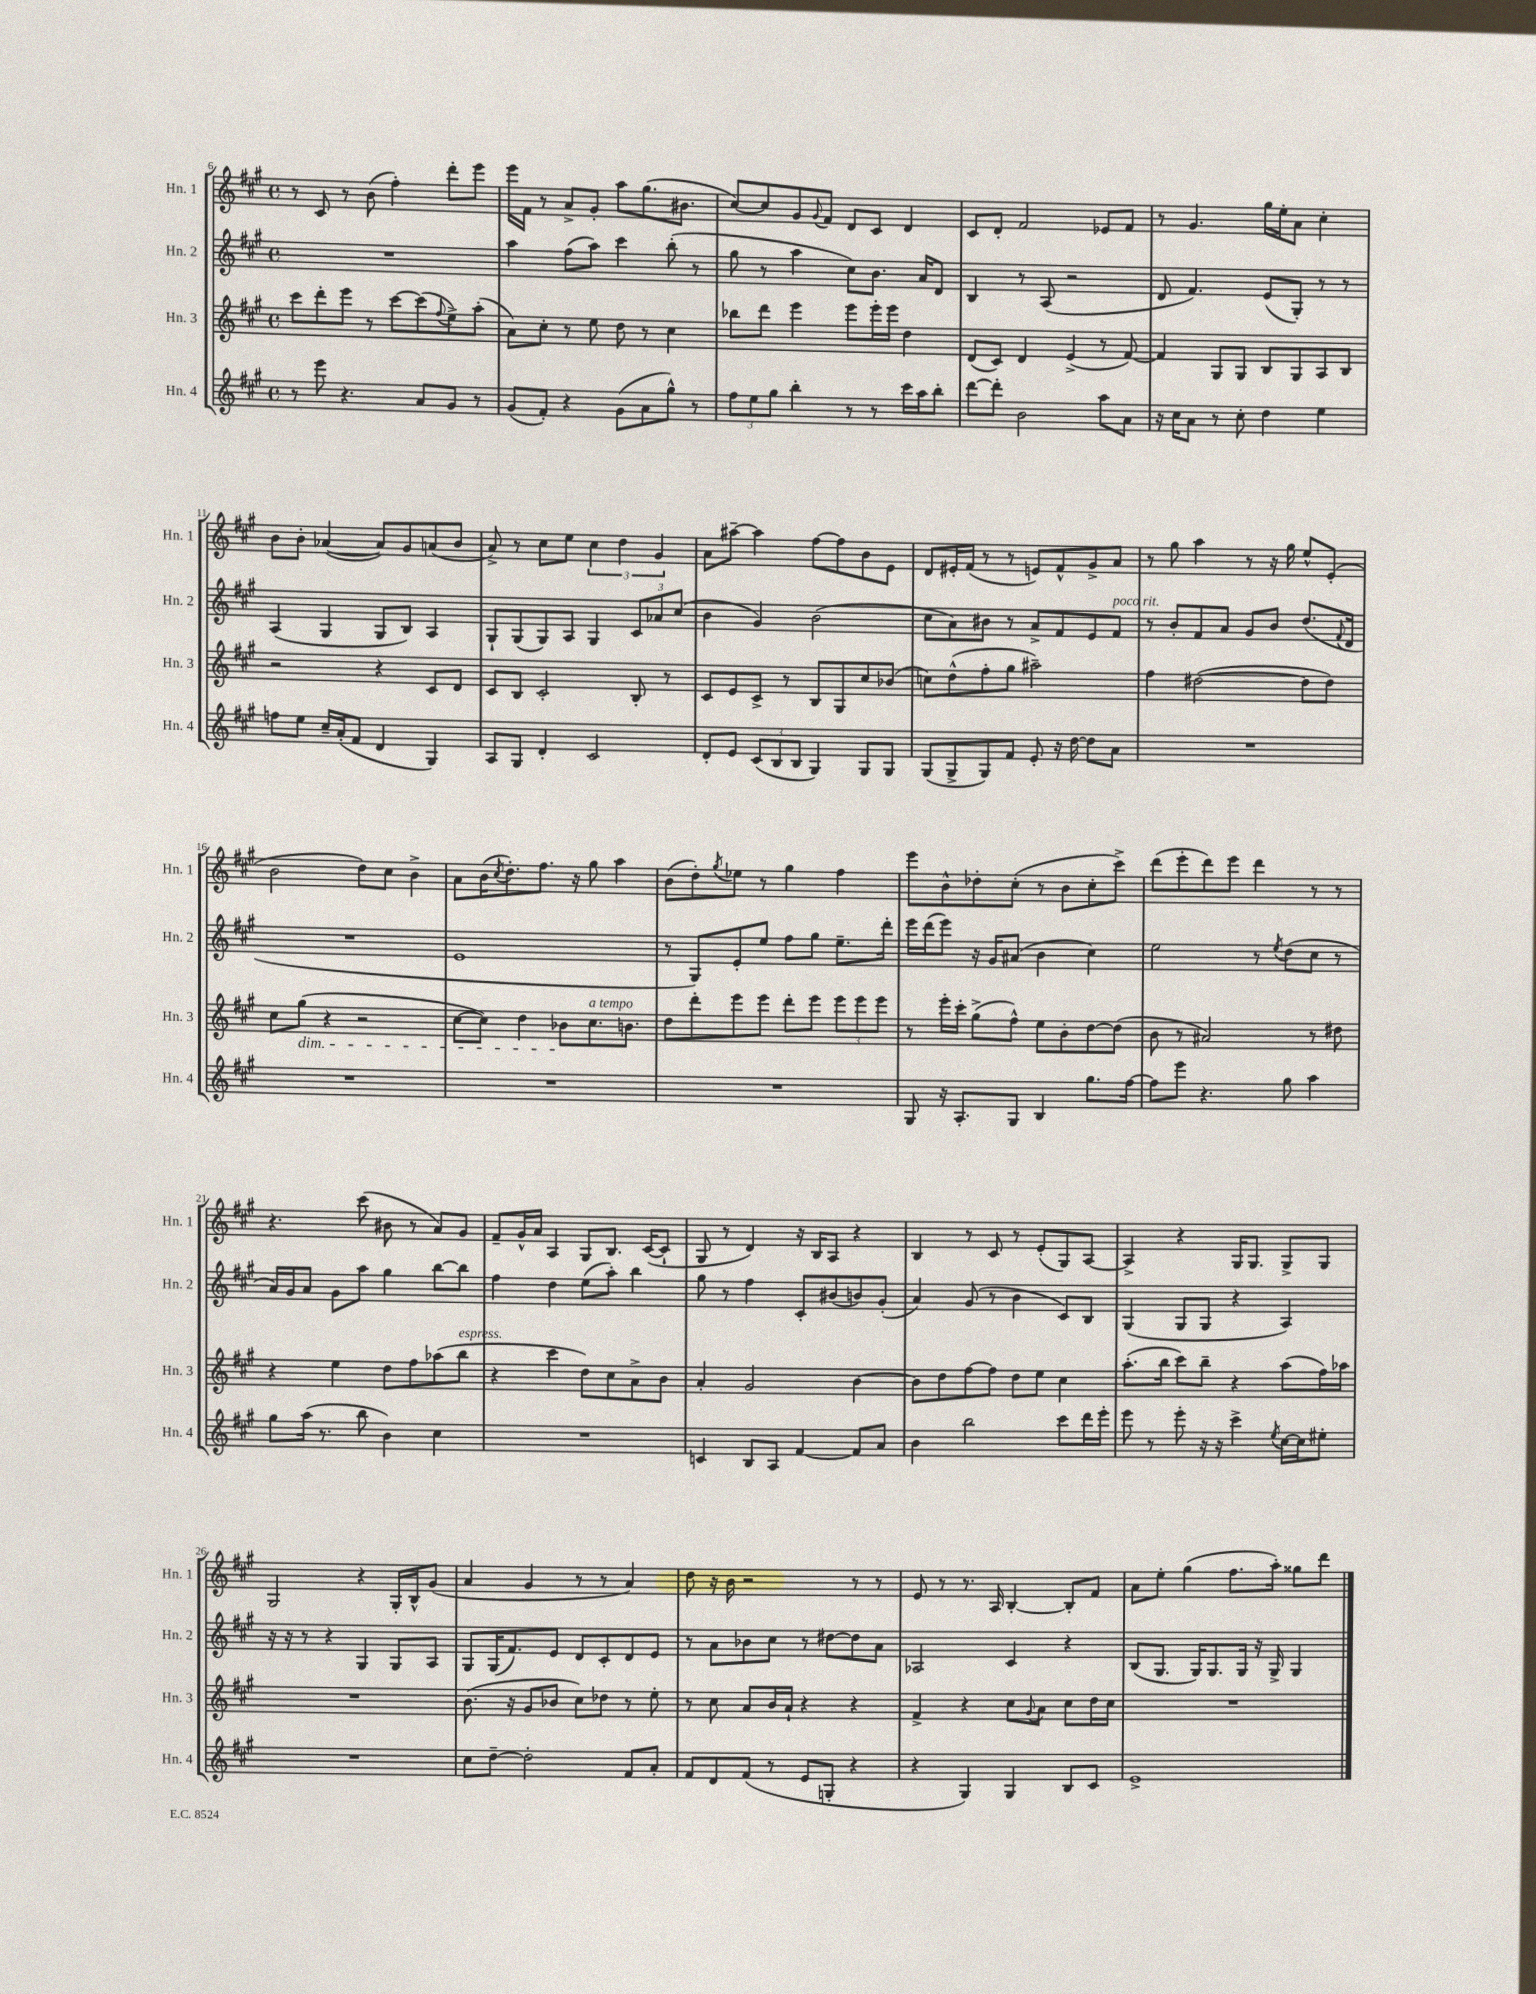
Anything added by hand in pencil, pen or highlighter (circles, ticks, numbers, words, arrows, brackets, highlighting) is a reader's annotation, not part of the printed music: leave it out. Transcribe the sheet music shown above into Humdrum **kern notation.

**kern	**kern	**kern	**kern
*part4	*part3	*part2	*part1
*staff4	*staff3	*staff2	*staff1
*I"Hn. 4	*I"Hn. 3	*I"Hn. 2	*I"Hn. 1
*I'Hn. 4	*I'Hn. 3	*I'Hn. 2	*I'Hn. 1
*clefG2	*clefG2	*clefG2	*clefG2
*k[f#c#g#]	*k[f#c#g#]	*k[f#c#g#]	*k[f#c#g#]
*M4/4	*M4/4	*M4/4	*M4/4
*met(c)	*met(c)	*met(c)	*met(c)
=6	=6	=6	=6
8r	8ccc#\L	1r	8r
8eee\	8ddd'\	.	8c#/
4.r	8eee\J	.	8r
.	8r	.	(8b\
.	[8ccc#\L	.	4ff#'\)
8a/L	(8ccc#\]	.	.
.	8qqff#/	.	.
8g#/J	8ee^\)	.	8ddd'\L
8r	(8aa'\J	.	8eee\J
=7	=7	=7	=7
(8g#/L	8a\L)	4aa\	16eee\LL
.	.	.	16f#\JJ
8f#'/J)	8cc#'\J	.	8r
4r	8r	(8ff#\L	8a^/L
.	8ee\	8aa\J)	8g#'/J
(8g#\L	8dd\	4ccc#\	8aa\L
8a\	8r	.	(8.gg#\
8gg#^^\J)	4cc#\	(8bb'\	.
.	.	.	8.b#X\J
8r	.	8r	.
=8	=8	=8	=8
12ff#\L	8bb-X\L	8gg#\	[8cc#/L)
12ee\	.	.	.
.	8ddd\J	8r	8cc#/]
12gg#\J	.	.	.
4bb'\	4eee\	4aa\	8g#/
.	.	.	8qqg#/
.	.	.	8f#/J
8r	8eee\L	8cc#\L)	8d/L
8r	16eee'\L	8.b\J	8c#/J
.	16eee\JJ	.	.
16ccc#\LL	4dd\	.	4d/
16aa\J	.	16a/KL	.
8bb'\J	.	8d/J	.
=9	=9	=9	=9
[8ddd\L	(8d/L	4B/	8c#/L
8ddd'\J]	8c#/J)	.	8d'/J
2b\	4d/	8r	2f#/
.	.	(8A/	.
.	(4e^/	2r	.
8aa\L	8r	.	8e-X/L
8a\J	[8f#/)	.	8f#/J
=10	=10	=10	=10
16r	4f#/]	8d/	8r
16cc#\KL	.	.	.
8a\J	.	4.f#/)	4.g#/
8r	8G#/L	.	.
8cc#'\	8G#/J	.	.
4dd\	8B/L	(8e/L	16gg#\LL
.	.	.	16ee'\J
.	8G#/	8G#'/J)	8a\J
4ee\	8A/	8r	4cc#'\
.	8B/J	8r	.
!!LO:LB:g=z
=11	=11	=11	=11
8ffn\L	2r	(4A/	8b\L
8ee\J	.	.	8b'\J
16cc#~/LL	.	4G#/	([4a-X/
(16a'/J	.	.	.
8f#/J	.	.	.
4d/	4r	8G#/L	8a-/L])
.	.	8B/J)	8g#/
4G#/)	8c#/L	4A/	(8an/
.	8d/J	.	8b/J
=12	=12	=12	=12
8A/L	8c#/L	8G#`/L	8a^/)
8G#/J	8B/J	(8G#/	8r
4d'/	2c#'/	8G#/)	8cc#\L
.	.	8A/J	8ee\J
2c#/	.	4G#/	6cc#\
.	.	.	6dd\
.	8B'/	12c#/L	.
.	.	12a-X/	6g#/
.	8r	.	.
.	.	(12cc#/J	.
=13	=13	=13	=13
8d'/L	8c#/L	4b\	8a\L
8e/J	8e/	.	[8aa#X~\J
(12c#/L	8c#^/J	4g#/)	4aa#\]
12B/	.	.	.
.	8r	.	.
12B/J	.	.	.
4G#/)	8B/L	(2b\	[8ff#\L
.	8G#/	.	8ff#\]
8G#/L	8cc#/	.	8b\
8G#/J	(8b-X/J	.	8e\J
=14	=14	=14	=14
(8G#/L	8ccn\L)	8cc#\L	8d/L
8G#^/	(8dd^^\	8a\)	16e#X'/L
.	.	.	(16f#/JJ
8G#/)	8ff#'\	8b#X\J	8r
8f#/J	8gg#\J	8r	8r
8e'/	2aa#X~\)	8a^/L	8en/L)
16r	.	8f#/	8f#^^/
[16dd\	.	.	.
8dd\L]	.	8e/	8g#^/
!	!	!LO:TX:a:i:t=poco rit.	!
8a\J	.	8f#/J	8a/J
=15	=15	=15	=15
1r	4ff#\	8r	8r
.	.	8b'/L	8gg#\
.	([2dd#X\	8f#/	4aa\
.	.	8a/J	.
.	.	8g#/L	8r
.	.	8b/J	16r
.	.	.	16gg#\
.	8dd#\L]	(8.dd/L	8ee^^/L
.	8dd#\J)	.	(8e'/J
.	.	8qqf#/	.
.	.	16d/Jk	.
!!LO:LB:g=z
=16	=16	=16	=16
1r	8cc#\L	1r	2b\
!	!LO:TX:b:i:t=dim.	!	!
.	(8gg#\J	.	.
.	4r	.	.
.	2r	.	8dd\L)
.	.	.	8cc#\J
.	.	.	4b^\
=17	=17	=17	=17
1r	[8cc#\L	1e	8a\L
.	8cc#\J])	.	(16b\K
.	.	.	8qcc#/
.	.	.	8.dd'\)
.	4dd\	.	.
.	.	.	8.ff#\J
.	8b-X\L	.	.
.	.	.	16r
!	!LO:TX:a:i:t=a tempo	!	!
.	8.cc#\	.	8gg#\
.	.	.	4aa\
.	8.bn\J	.	.
=18	=18	=18	=18
1r	8dd\L	8r	(8b\L
.	8ddd'\	8G#/L)	8dd'\)
.	.	.	8qgg#/
.	8eee\	8e'/	8ee-X\J
.	8eee\J	8ee/J	8r
.	8ddd'\L	8ff#\L	4gg#\
.	8eee\J	8gg#\J	.
.	12eee\L	8.ee~\L	4ff#\
.	12eee\	.	.
.	12eee\J	.	.
.	.	16ddd'\Jk	.
=19	=19	=19	=19
8G#/	8r	16eee\LL	8eee\L
.	.	(16ddd\J	.
16r	16eee'\LL	8eee\J)	8b^^\
8.A'/L	16ccc#'\JJ	.	.
.	(8gg#^\L	16r	8dd-X'\
.	.	16g#/KL	.
8G#/J	8ff#^^\J)	(8a#X/J	(8cc#'\J
4B/	8ee\L	4b\	8r
.	8b'\	.	8b\L
8.gg#\L	[8dd\	4cc#\)	8cc#'\
.	(8dd\J]	.	8ccc#^\J)
[16ff#\Jk	.	.	.
=20	=20	=20	=20
8ff#\L]	8b\	2ee\	(8ddd\L
8eee\J	8r	.	8eee'\
4.r	2a#X/)	.	8ddd\)
.	.	.	8eee\J
.	.	8r	4ddd\
.	.	8qee/	.
8gg#\	.	(8dd\L	.
4aa\	8r	8cc#\J	8r
.	8dd#X\	8r	8r
!!LO:LB:g=z
=21	=21	=21	=21
8gg#\L	4r	16a/LL)	4.r
.	.	16g#/J	.
(16aa\Jk	.	8a/J	.
8.r	.	.	.
.	4ee\	8g#\L	.
8bb\	.	8aa\J	(8ccc#\
4b\)	8dd\L	4gg#\	8b#X\
.	8ff#\	.	8r
4cc#\	(8aa-X\	[8bb\L	8a/L)
!	!LO:TX:a:i:t=espress.	!	!
.	8bb\J	8bb\J]	8g#/J
=22	=22	=22	=22
1r	4r	4ff#\	8f#~/L
.	.	.	16g#^^/L
.	.	.	16a/JJ
.	4ccc#\	4dd\	4A/
.	8dd\L)	(8ee\L	8G#/L
.	8cc#\	8aa'\J)	8.B/J
.	8a^\	4bb\	.
.	.	.	([16c#/KL
.	8b\J	.	8c#`/J]
=23	=23	=23	=23
4cn/	4a'/	8gg#\	8G#/
.	.	8r	8r
8B/L	2g#/	4ff#\	4d/)
8A/J	.	.	.
[4f#/	.	8c#'/L	16r
.	.	.	16B/KL
.	.	(8b#X/	8A/J
8f#/L]	[4b\	8bn/)	4r
8a/J	.	(8g#'/J	.
=24	=24	=24	=24
4b\	8b\L]	4a/)	4B/
.	8dd\	.	.
2bb\	[8ff#\	(8g#/	8r
.	8ff#\J]	8r	8c#/
.	8dd\L	4b\	8r
.	8ee\J	.	(8e'/L
8ccc#\L	4cc#\	8c#/L)	8G#/)
16ddd\L	.	8B/J	[8A/J
16eee'\JJ	.	.	.
=25	=25	=25	=25
8eee\	(8.aa'\L	(4G#/	4A^/]
8r	.	.	.
.	16bb\Jk	.	.
8eee'\	8ccc#\L)	8G#/L	4r
16r	8bb~\J	8G#/J	.
16r	.	.	.
4ccc#^\	4r	4r	16G#/KL
.	.	.	8.G#/J
8qee/	.	.	.
[16cc#\LL	(8aa\L	4A/)	8G#^/L
16cc#\J]	.	.	.
8ee#X'\J	16ff#\L)	.	8G#/J
.	16aa-X\JJ	.	.
!!LO:LB:g=z
=26	=26	=26	=26
1r	1r	16r	2G#/
.	.	16r	.
.	.	8r	.
.	.	4r	.
.	.	4G#/	4r
.	.	8G#/L	16G#'/LL
.	.	.	16B^^/J
.	.	8A/J	(8g#/J
=27	=27	=27	=27
8cc#\L	(8.b\	8G#/L	4a/
[8dd~\J	.	(16G#/K	.
.	16r	8.f#/)	.
2dd'\]	8g#/L	.	4g#/
.	8b-X/J	8e/J	.
.	8cc#\L)	8d/L	8r
.	8dd-X\J	8c#'/	8r
8f#/L	8r	8d/	4a/)
8a'/J	8ee'\	8e/J	.
=28	=28	=28	=28
8f#/L	8r	8r	8dd\
8d/	8cc#\	8a\L	16r
.	.	.	16b\
(8f#/J	8a/L	8b-X\	2r
8r	16b/L	8cc#\J	.
.	16a`/JJ	.	.
8e/L	4r	8r	.
8Gn'/J	.	[8dd#X\L	.
4r	4r	8dd#\]	8r
.	.	8a\J	8r
=29	=29	=29	=29
4r	4f#^/	2A-X/	8e/
.	.	.	8r
4G#/)	4r	.	8.r
.	.	.	16A/
4G#/	8cc#\L	4c#/	[4B'/
.	8qqg#/	.	.
.	8a\J	.	.
8B/L	8cc#\L	4r	8B'/L]
8c#/J	16dd\L	.	8f#/J
.	16cc#\JJ	.	.
=30	=30	=30	=30
1e^	1r	(8B/L	8a\L
.	.	8.G#/J	8ee'\J
.	.	.	(4gg#\
.	.	16G#/KL)	.
.	.	8.G#/	.
.	.	.	8.ff#\L
.	.	16G#/Jk	.
.	.	16r	.
.	.	16G#^/	16aa'\Jk)
.	.	4G#/	8gg##X\L
.	.	.	8ddd\J
==	==	==	==
*-	*-	*-	*-
